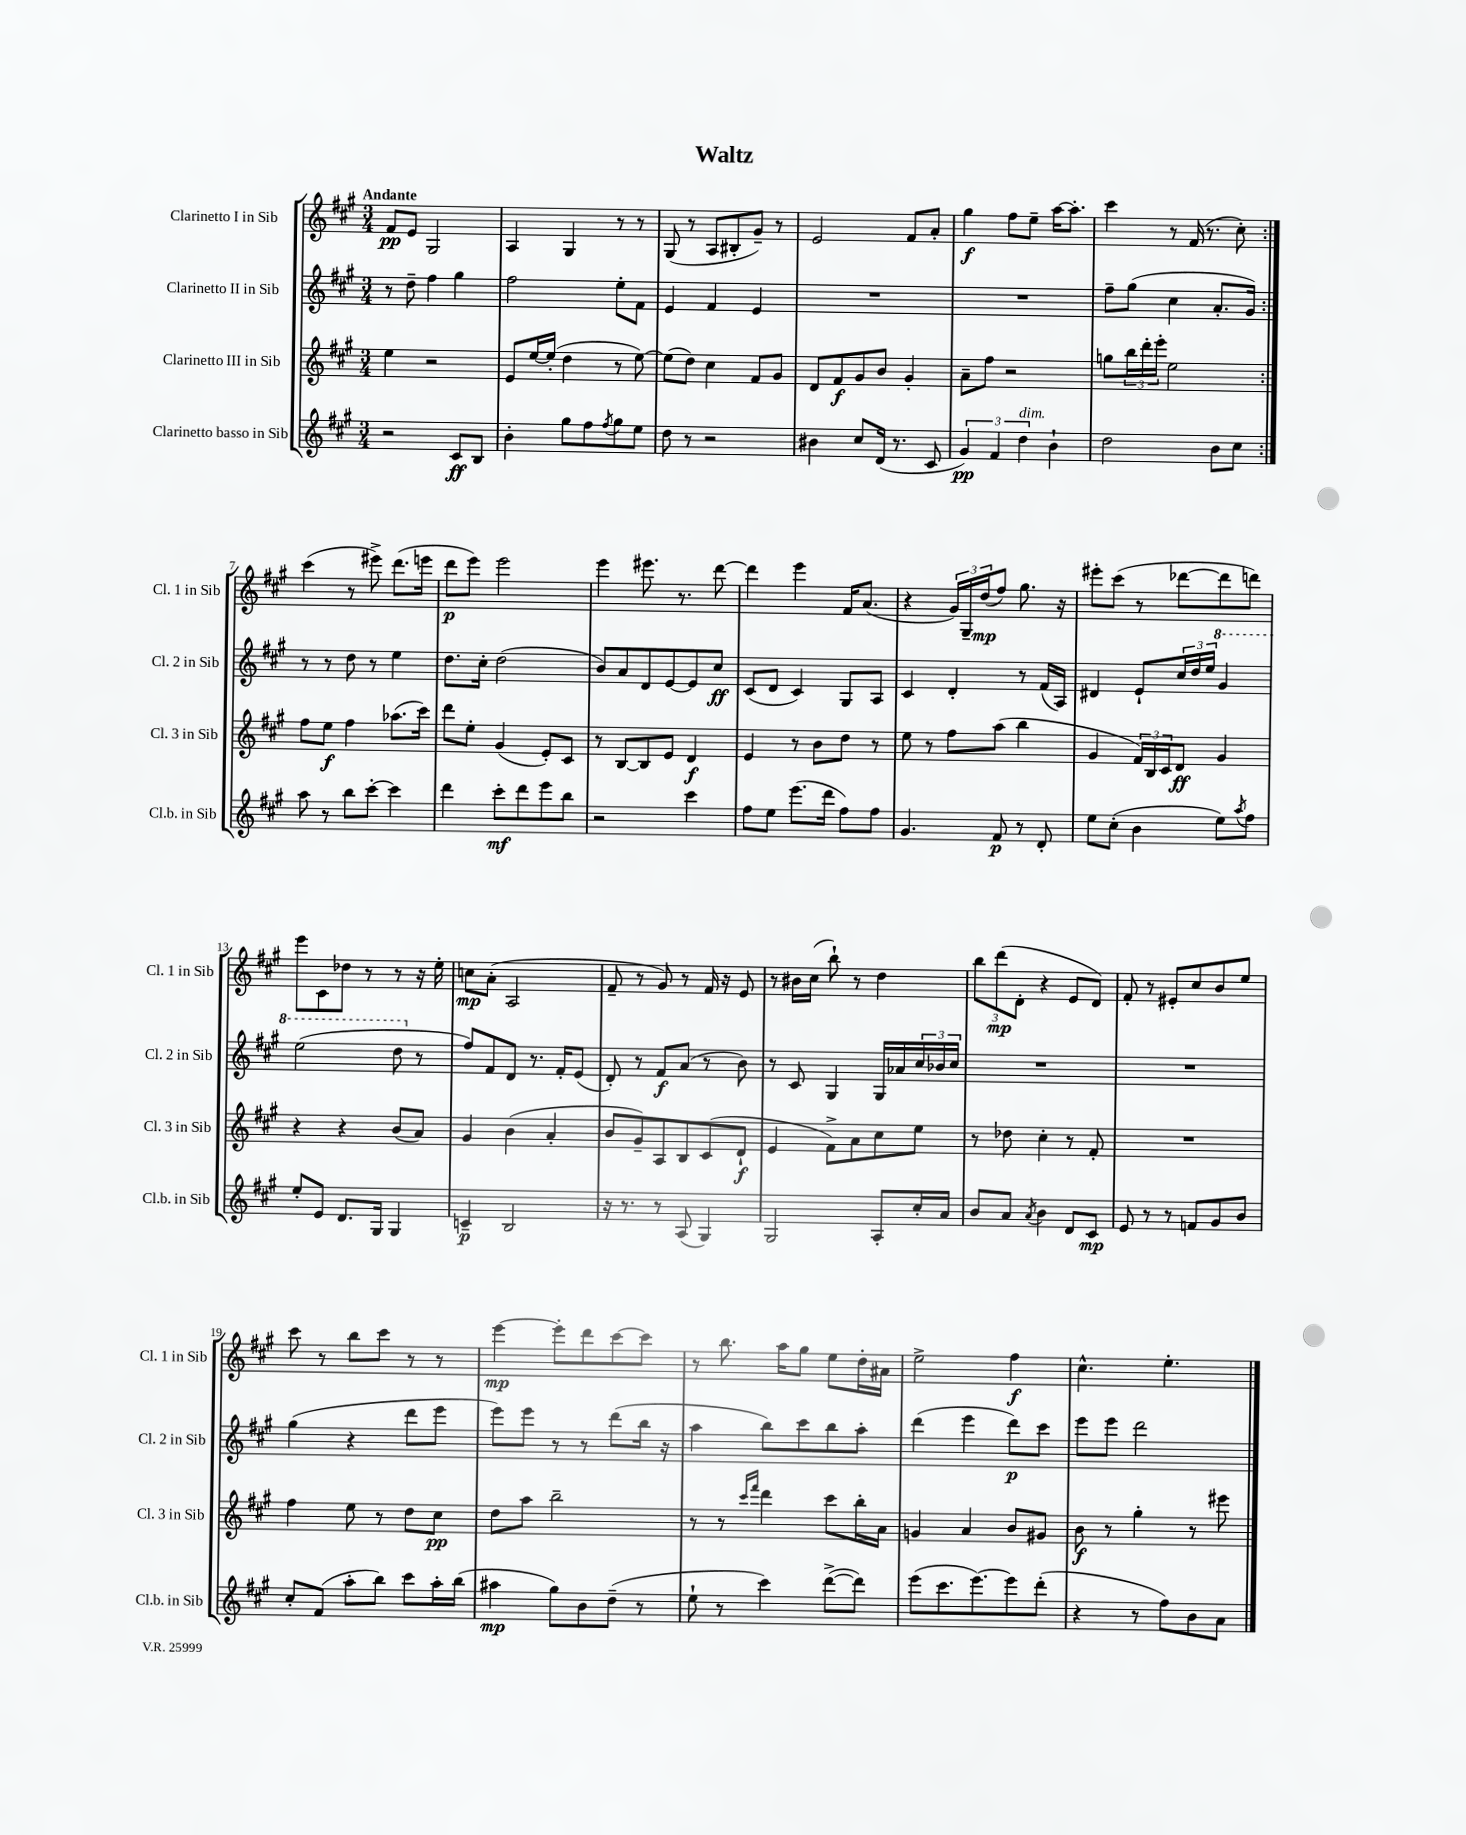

**kern	**dynam	**kern	**dynam	**kern	**dynam	**kern	**dynam
*part4	*part4	*part3	*part3	*part2	*part2	*part1	*part1
*staff4	*staff4	*staff3	*staff3	*staff2	*staff2	*staff1	*staff1
*I"Clarinetto basso in Sib	*	*I"Clarinetto III in Sib	*	*I"Clarinetto II in Sib	*	*I"Clarinetto I in Sib	*
*I'Cl.b. in Sib	*	*I'Cl. 3 in Sib	*	*I'Cl. 2 in Sib	*	*I'Cl. 1 in Sib	*
*clefG2	*	*clefG2	*	*clefG2	*	*clefG2	*
*k[f#c#g#]	*	*k[f#c#g#]	*	*k[f#c#g#]	*	*k[f#c#g#]	*
*M3/4	*	*M3/4	*	*M3/4	*	*M3/4	*
=1	=1	=1	=1	=1	=1	=1	=1
!	!	!	!	!	!	!LO:TX:a:B:t=Andante	!
2r	.	4ee\	.	8r	.	8f#/L	pp
.	.	.	.	8dd~\	.	8e/J	.
.	.	2r	.	4ff#\	.	2G#/	.
8c#/L	ff	.	.	4gg#\	.	.	.
8B/J	.	.	.	.	.	.	.
=2	=2	=2	=2	=2	=2	=2	=2
4b'\	.	8e/L	.	2ff#\	.	4A/	.
.	.	[16ee/L	.	.	.	.	.
.	.	(16ee'/JJ]	.	.	.	.	.
8gg#\L	.	4dd\	.	.	.	4G#/	.
8ff#\	.	.	.	.	.	.	.
8qff#/	.	.	.	.	.	.	.
8gg#\	.	8r	.	8ee'\L	.	8r	.
8ee\J	.	[8ee\)	.	8f#\J	.	8r	.
=3	=3	=3	=3	=3	=3	=3	=3
8dd\	.	(8ee\L]	.	4e/	.	(8G#/	.
8r	.	8dd\J)	.	.	.	8r	.
2r	.	4cc#\	.	4f#/	.	8A/L	.
.	.	.	.	.	.	8B#X'/	.
.	.	8f#/L	.	4e/	.	8g#~/J)	.
.	.	8g#/J	.	.	.	8r	.
=4	=4	=4	=4	=4	=4	=4	=4
4b#X\	.	8d/L	.	2.r	.	2e/	.
.	.	8f#/	f	.	.	.	.
8cc#/L	.	8g#/	.	.	.	.	.
(16d/Jk	.	8b/J	.	.	.	.	.
8.r	.	.	.	.	.	.	.
.	.	4g#'/	.	.	.	8f#/L	.
8c#/	.	.	.	.	.	8a'/J	.
=5	=5	=5	=5	=5	=5	=5	=5
6g#/)	pp	8a~\L	.	2.r	.	4gg#\	f
.	.	8ff#\J	.	.	.	.	.
6f#/	.	.	.	.	.	.	.
.	.	2r	.	.	.	8ff#\L	.
!LO:TX:a:i:t=dim.	!	!	!	!	!	!	!
6dd\	.	.	.	.	.	.	.
.	.	.	.	.	.	8ee~\J	.
4b`\	.	.	.	.	.	[16aa\KL	.
.	.	.	.	.	.	8.aa'\J]	.
=6	=6	=6	=6	=6	=6	=6	=6
2dd\	.	8ggn\L	.	8ff#~\L	.	4ccc#\	.
.	.	24bb\L	.	(8gg#\J	.	.	.
.	.	24ddd'\	.	.	.	.	.
.	.	24eee'\JJ	.	.	.	.	.
.	.	2ee\	.	4cc#\	.	8r	.
.	.	.	.	.	.	(16f#/	.
.	.	.	.	.	.	8.r	.
8b\L	.	.	.	8.a'/L	.	.	.
8cc#\J	.	.	.	.	.	8cc#'\)	.
.	.	.	.	16g#/Jk)	.	.	.
!!LO:LB:g=z
=7:|!	=7:|!	=7:|!	=7:|!	=7:|!	=7:|!	=7:|!	=7:|!
8aa\	.	8ff#\L	.	8r	.	(4ccc#\	.
8r	.	8ee\J	f	8r	.	.	.
8bb\L	.	4ff#\	.	8dd\	.	8r	.
[8ccc#'\J	.	.	.	8r	.	8eee#X^\)	.
4ccc#\]	.	(8.aa-X\L	.	4ee\	.	(8.ddd\L	.
.	.	16ccc#\Jk)	.	.	.	16eeen\Jk	.
=8	=8	=8	=8	=8	=8	=8	=8
4ddd\	.	8ddd\L	.	8.dd\L	.	8ddd\L	p
.	.	8ee'\J	.	.	.	8eee\J)	.
.	.	.	.	16cc#'\Jk	.	.	.
8ccc#'\L	mf	(4g#/	.	(2dd\	.	2eee\	.
8ddd\	.	.	.	.	.	.	.
8eee\	.	8e'/L)	.	.	.	.	.
8bb\J	.	8c#/J	.	.	.	.	.
=9	=9	=9	=9	=9	=9	=9	=9
2r	.	8r	.	8b/L)	.	4eee\	.
.	.	[8B/L	.	8a/	.	.	.
.	.	8B/]	.	8d/	.	8.eee#X\	.
.	.	8e/J	.	[8e/	.	.	.
.	.	.	.	.	.	8.r	.
4ccc#\	.	4d/	f	8e/]	.	.	.
.	.	.	.	8cc#/J	ff	[8ddd\	.
=10	=10	=10	=10	=10	=10	=10	=10
8ff#\L	.	4e/	.	(8c#/L	.	4ddd\]	.
8ee\J	.	.	.	8d/J	.	.	.
(8.eee\L	.	8r	.	4c#/)	.	4eee\	.
.	.	8b\L	.	.	.	.	.
16ddd\Jk	.	.	.	.	.	.	.
8ff#\L)	.	8dd\J	.	8G#/L	.	16f#/KL	.
.	.	.	.	.	.	(8.a/J	.
8ff#\J	.	8r	.	8A/J	.	.	.
=11	=11	=11	=11	=11	=11	=11	=11
4.g#/	.	8ee\	.	4c#/	.	4r	.
.	.	8r	.	.	.	.	.
.	.	8ff#\L	.	4d'/	.	24g#/LL)	.
.	.	.	.	.	.	24G#~/	.
.	.	.	.	.	.	(24dd/J	mp
8f#/	p	(8aa\J	.	.	.	8ff#/J)	.
8r	.	4bb\	.	8r	.	8.gg#\	.
8d'/	.	.	.	(16f#/LL	.	.	.
.	.	.	.	16A/JJ)	.	16r	.
=12	=12	=12	=12	=12	=12	=12	=12
8ee\L	.	4g#/	.	4d#X/	.	8eee#X'\L	.
(8cc#'\J	.	.	.	.	.	(8ccc#\J	.
4b\	.	24f#/LL)	.	8e`/L	.	8r	.
.	.	24B/	.	.	.	.	.
.	.	24c#/J	.	.	.	.	.
.	.	8d/J	ff	24cc#/L	.	[8ddd-X\L	.
.	.	.	.	24dd/	.	.	.
.	.	.	.	24ee/JJ	.	.	.
*	*	*	*	*8va	*	*	*
8ee\L)	.	4g#/	.	4gg#/	.	8ddd-\]	.
8qaa/	.	.	.	.	.	.	.
8ff#\J	.	.	.	.	.	8dddn\J)	.
!!LO:LB:g=z
=13	=13	=13	=13	=13	=13	=13	=13
8ee'/L	.	4r	.	(2eee\	.	8eee\L	.
8e/J	.	.	.	.	.	8c#\	.
8.d/L	.	4r	.	.	.	8dd-X\J	.
.	.	.	.	.	.	8r	.
16G#/Jk	.	.	.	.	.	.	.
4G#/	.	(8b/L	.	8ddd\	.	8r	.
*	*	*	*	*X8va	*	*	*
.	.	8a/J)	.	8r	.	16r	.
.	.	.	.	.	.	16ee'\	.
=14	=14	=14	=14	=14	=14	=14	=14
4cn~/	p	4g#/	.	8ff#/L)	.	8ccn\L	mp
.	.	.	.	8f#/	.	(8a'\J	.
2B/	.	(4b\	.	8d/J	.	2A/	.
.	.	.	.	8.r	.	.	.
.	.	4a'/	.	.	.	.	.
.	.	.	.	16f#'/KL	.	.	.
.	.	.	.	(8e/J	.	.	.
=15	=15	=15	=15	=15	=15	=15	=15
16r	.	8b/L	.	8d'/)	.	8f#~/	.
8.r	.	.	.	.	.	.	.
.	.	8g#~/)	.	8r	.	8r	.
8r	.	8A/	.	8f#/L	f	8g#/)	.
(8A/	.	8B/	.	(8a/J	.	8r	.
4G#/)	.	(8c#/	.	8r	.	16f#/	.
.	.	.	.	.	.	16r	.
.	.	8d`/J	f	8b\)	.	8e/	.
=16	=16	=16	=16	=16	=16	=16	=16
2G#/	.	4e/	.	8r	.	8r	.
.	.	.	.	8c#/	.	16b#X\LL	.
.	.	.	.	.	.	(16cc#\JJ	.
.	.	8f#^\L)	.	4G#/	.	8bb`\)	.
.	.	8a\	.	.	.	8r	.
8A'/L	.	8cc#\	.	16G#/LL	.	4dd\	.
.	.	.	.	16a-X/	.	.	.
16cc#'/L	.	8ee\J	.	24cc#/	.	.	.
.	.	.	.	24b-X/	.	.	.
16a/JJ	.	.	.	.	.	.	.
.	.	.	.	24cc#/JJ	.	.	.
=17	=17	=17	=17	=17	=17	=17	=17
8b/L	.	8r	.	2.r	.	12bb\L	.
.	.	.	.	.	.	(12ddd\	mp
8a/J	.	8dd-X\	.	.	.	.	.
.	.	.	.	.	.	12d'\J	.
8qa/	.	.	.	.	.	.	.
4b\	.	4cc#'\	.	.	.	4r	.
8d/L	.	8r	.	.	.	8e/L	.
8c#/J	mp	8f#'/	.	.	.	8d/J)	.
=18	=18	=18	=18	=18	=18	=18	=18
8e/	.	2.r	.	2.r	.	8f#'/	.
8r	.	.	.	.	.	8r	.
8r	.	.	.	.	.	8e#X'/L	.
8fn/L	.	.	.	.	.	8cc#/	.
8g#/	.	.	.	.	.	8b/	.
8b/J	.	.	.	.	.	8ee/J	.
!!LO:LB:g=z
=19	=19	=19	=19	=19	=19	=19	=19
8cc#'/L	.	4ff#\	.	(4gg#\	.	8ccc#\	.
(8f#/J	.	.	.	.	.	8r	.
8aa'\L	.	8ee\	.	4r	.	8bb\L	.
8bb\J)	.	8r	.	.	.	8ccc#\J	.
8ccc#\L	.	8dd\L	.	8ddd\L	.	8r	.
16aa'\L	.	8cc#\J	pp	8eee\J	.	8r	.
(16bb\JJ	.	.	.	.	.	.	.
=20	=20	=20	=20	=20	=20	=20	=20
4aa#X\	mp	8dd\L	.	8eee\L)	.	[4eee\	mp
.	.	8aa\J	.	8eee\J	.	.	.
8gg#\L)	.	2bb~\	.	8r	.	8eee'\L]	.
8b\	.	.	.	8r	.	8ddd\	.
(8dd~\J	.	.	.	(8ddd\L	.	[8ccc#\	.
8r	.	.	.	16bb\Jk	.	8ccc#\J]	.
.	.	.	.	16r	.	.	.
=21	=21	=21	=21	=21	=21	=21	=21
8ee`\	.	8r	.	4aa\	.	8r	.
8r	.	8r	.	.	.	8.bb\	.
.	.	16qqccc#/LL	.	.	.	.	.
.	.	16qqfff#/JJ	.	.	.	.	.
4ccc#\)	.	4ddd\	.	8bb\L)	.	.	.
.	.	.	.	.	.	16aa\KL	.
.	.	.	.	8ccc#\	.	8gg#\J	.
([8ddd^\L	.	8ccc#\L	.	8bb\	.	8ee\L	.
8ddd\J])	.	16bb'\L	.	8aa'\J	.	16dd'\L	.
.	.	16a\JJ	.	.	.	16a#X\JJ	.
=22	=22	=22	=22	=22	=22	=22	=22
(8eee\L	.	4gn/	.	(4ddd\	.	2ee^\	.
8.ccc#\	.	.	.	.	.	.	.
.	.	4a/	.	4eee\	.	.	.
[8.eee\)	.	.	.	.	.	.	.
8eee\]	.	8b/L	.	8ddd\L)	p	4ff#\	f
(8ddd'\J	.	8g#X/J	.	8ccc#\J	.	.	.
=23	=23	=23	=23	=23	=23	=23	=23
4r	.	8b\	f	8eee\L	.	4.cc#^^\	.
.	.	8r	.	8eee\J	.	.	.
8r	.	4gg#'\	.	2ddd\	.	.	.
8ff#\L)	.	.	.	.	.	4.ee'\	.
8b\	.	8r	.	.	.	.	.
8a\J	.	8eee#X\	.	.	.	.	.
==	==	==	==	==	==	==	==
*-	*-	*-	*-	*-	*-	*-	*-
